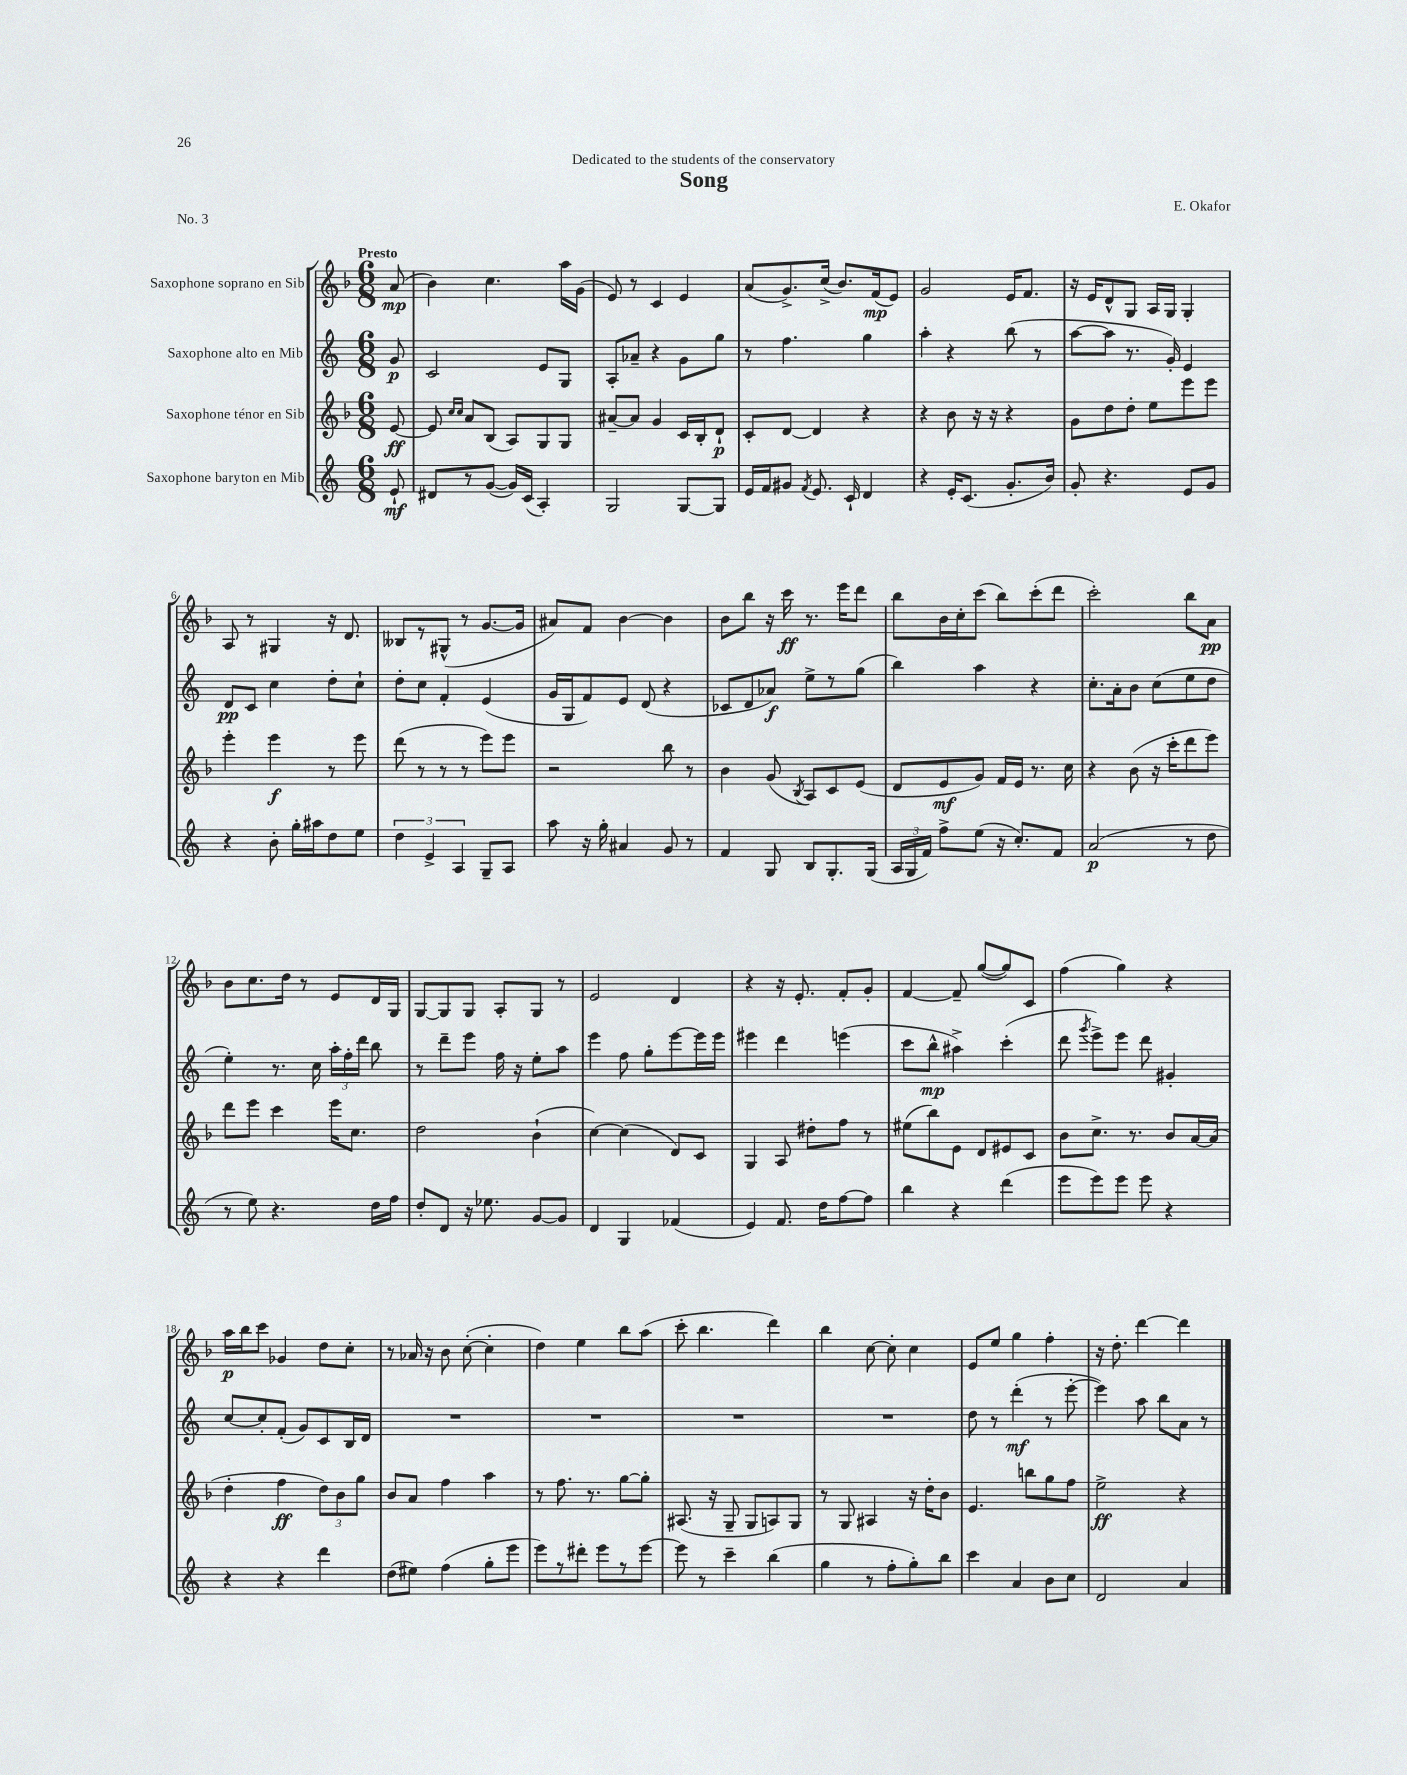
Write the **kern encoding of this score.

**kern	**dynam	**kern	**dynam	**kern	**dynam	**kern	**dynam
*part4	*part4	*part3	*part3	*part2	*part2	*part1	*part1
*staff4	*staff4	*staff3	*staff3	*staff2	*staff2	*staff1	*staff1
*I"Saxophone baryton en Mib	*	*I"Saxophone ténor en Sib	*	*I"Saxophone alto en Mib	*	*I"Saxophone soprano en Sib	*
*clefG2	*	*clefG2	*	*clefG2	*	*clefG2	*
*k[]	*	*k[b-]	*	*k[]	*	*k[b-]	*
*M6/8	*	*M6/8	*	*M6/8	*	*M6/8	*
=	=	=	=	=	=	=	=
!	!	!	!	!	!	!LO:TX:a:B:t=Presto	!
8e`/	mf	[8e/	ff	8g/	p	(8a/	mp
=1	=1	=1	=1	=1	=1	=1	=1
8d#X/L	.	8e/]	.	2c/	.	4b-\)	.
.	.	16qqcc/LL	.	.	.	.	.
.	.	16qqcc/JJ	.	.	.	.	.
8r	.	8a/L	.	.	.	.	.
([8g/J	.	(8B-/J	.	.	.	4.cc\	.
16g/LL])	.	8A/L)	.	.	.	.	.
(16c/JJ	.	.	.	.	.	.	.
4A'/)	.	8G/	.	8e/L	.	.	.
.	.	8G/J	.	8G/J	.	16aa\LL	.
.	.	.	.	.	.	(16g\JJ	.
=2	=2	=2	=2	=2	=2	=2	=2
2G/	.	[8a#X~/L	.	8A'/L	.	8e/)	.
.	.	8a#/J]	.	8a-X~/J	.	8r	.
.	.	4g/	.	4r	.	4c/	.
[8G/L	.	16c/LL	.	8g\L	.	4e/	.
.	.	16B-'/J	.	.	.	.	.
8G/J]	.	8d`/J	p	8gg\J	.	.	.
=3	=3	=3	=3	=3	=3	=3	=3
16e/LL	.	8c'/L	.	8r	.	(8a/L	.
16f/J	.	.	.	.	.	.	.
8g#X/J	.	[8d/J	.	4.ff\	.	8.g^/)	.
8qf/	.	.	.	.	.	.	.
8.e/	.	4d/]	.	.	.	.	.
.	.	.	.	.	.	(16cc^/Jk	.
.	.	.	.	.	.	8.b-/L)	.
16c`/	.	.	.	.	.	.	.
4d/	.	4r	.	4gg\	.	.	.
.	.	.	.	.	.	(16f/k	mp
.	.	.	.	.	.	8e/J)	.
=4	=4	=4	=4	=4	=4	=4	=4
4r	.	4r	.	4aa'\	.	2g/	.
16e'/KL	.	8b-\	.	4r	.	.	.
(8.c/J	.	.	.	.	.	.	.
.	.	16r	.	.	.	.	.
.	.	16r	.	.	.	.	.
8.g'/L	.	4r	.	(8bb\	.	16e/KL	.
.	.	.	.	.	.	8.f/J	.
.	.	.	.	8r	.	.	.
16b/Jk)	.	.	.	.	.	.	.
=5	=5	=5	=5	=5	=5	=5	=5
8g'/	.	8g\L	.	[8aa\L	.	16r	.
.	.	.	.	.	.	16e/KL	.
4.r	.	8dd\	.	8aa\J]	.	8d^^/	.
.	.	8dd'\J	.	8.r	.	8G/J	.
.	.	8ee\L	.	.	.	16A/LL	.
.	.	.	.	16g'/)	.	16G/JJ	.
8e/L	.	8eee\	.	4e/	.	4G'/	.
8g/J	.	8eee\J	.	.	.	.	.
!!LO:LB:g=z
=6	=6	=6	=6	=6	=6	=6	=6
4r	.	4eee'\	.	8d/L	pp	8A/	.
.	.	.	.	8c/J	.	8r	.
8b'\	.	4eee\	f	4cc\	.	4G#X/	.
16gg'\LL	.	.	.	.	.	.	.
16aa#X\J	.	.	.	.	.	.	.
8dd\	.	8r	.	8dd'\L	.	16r	.
.	.	.	.	.	.	8.d/	.
8ee\J	.	8eee\	.	8cc`\J	.	.	.
=7	=7	=7	=7	=7	=7	=7	=7
6dd\	.	(8ddd\	.	8dd'\L	.	8B--X/L	.
.	.	8r	.	8cc\J	.	8r	.
6e^/	.	.	.	.	.	.	.
.	.	8r	.	4f'/	.	(8G#X^^/J	.
6A/	.	.	.	.	.	.	.
.	.	8r	.	.	.	8r	.
8G~/L	.	8eee\L)	.	(4e/	.	[8.g/L	.
8A/J	.	8eee\J	.	.	.	.	.
.	.	.	.	.	.	16g/Jk]	.
=8	=8	=8	=8	=8	=8	=8	=8
8aa\	.	2r	.	16g/LL	.	8a#X/L)	.
.	.	.	.	16G/J	.	.	.
16r	.	.	.	8f/)	.	8f/J	.
16gg'\	.	.	.	.	.	.	.
4a#X/	.	.	.	8e/J	.	[4b-\	.
.	.	.	.	(8d/	.	.	.
8g/	.	8bb-\	.	4r	.	4b-\]	.
8r	.	8r	.	.	.	.	.
=9	=9	=9	=9	=9	=9	=9	=9
4f/	.	4b-\	.	8c-X/L	.	8b-\L	.
.	.	.	.	8d/	.	8bb-\J	.
8G/	.	(8g/	.	8a-X/J)	f	16r	.
.	.	.	.	.	.	16ccc\	ff
.	.	8qB-/	.	.	.	.	.
8B/L	.	8A/L)	.	8ee^\L	.	8.r	.
8.G'/	.	8c/	.	8r	.	.	.
.	.	.	.	.	.	16eee\KL	.
.	.	(8e/J	.	(8gg\J	.	8ddd\J	.
(16G/Jk	.	.	.	.	.	.	.
=10	=10	=10	=10	=10	=10	=10	=10
24A/LL	.	8d/L	.	4bb\)	.	8bb-\L	.
24G/	.	.	.	.	.	.	.
24f/JJ)	.	.	.	.	.	.	.
8ff^\L	.	8e/	mf	.	.	16b-\L	.
.	.	.	.	.	.	16cc'\J	.
(8ee\J	.	8g/J)	.	4aa\	.	(8ccc\J	.
16r	.	16f/LL	.	.	.	8bb-\L)	.
8.cc'/L)	.	16e/JJ	.	.	.	.	.
.	.	8.r	.	4r	.	(8ccc'\	.
8f/J	.	.	.	.	.	8ddd\J	.
.	.	16cc\	.	.	.	.	.
=11	=11	=11	=11	=11	=11	=11	=11
(2a/	p	4r	.	8.cc'\L	.	2ccc'\)	.
.	.	.	.	16a'\k	.	.	.
.	.	(8b-\	.	8b\J	.	.	.
.	.	16r	.	(8cc\L	.	.	.
.	.	16ccc'\KL	.	.	.	.	.
8r	.	8ddd\	.	8ee\	.	8bb-\L	.
8dd\	.	8eee\J)	.	8dd\J	.	8a\J	pp
!!LO:LB:g=z
=12	=12	=12	=12	=12	=12	=12	=12
8r	.	8ddd\L	.	4ee'\)	.	8b-\L	.
8ee\)	.	8eee\J	.	.	.	8.cc\	.
4.r	.	4ccc\	.	8.r	.	.	.
.	.	.	.	.	.	16dd\Jk	.
.	.	.	.	.	.	8r	.
.	.	.	.	16cc\	.	.	.
.	.	16eee\KL	.	24aa'\LL	.	8e/L	.
.	.	.	.	24ff'\	.	.	.
.	.	8.cc\J	.	.	.	.	.
.	.	.	.	24ddd\JJ	.	.	.
16dd\LL	.	.	.	8bb\	.	16d/L	.
16ff\JJ	.	.	.	.	.	16G/JJ	.
=13	=13	=13	=13	=13	=13	=13	=13
8dd'/L	.	2dd\	.	8r	.	[8G/L	.
8d/J	.	.	.	8ddd~\L	.	8G/]	.
16r	.	.	.	8eee\J	.	8G/J	.
8.ee-X\	.	.	.	.	.	.	.
.	.	.	.	16ff\	.	8A'/L	.
.	.	.	.	16r	.	.	.
[8g/L	.	(4b-`\	.	8ee'\L	.	8G/J	.
8g/J]	.	.	.	8aa\J	.	8r	.
=14	=14	=14	=14	=14	=14	=14	=14
4d/	.	[4cc\)	.	4eee\	.	2e/	.
4G/	.	(4cc\]	.	8ff\	.	.	.
.	.	.	.	8gg'\L	.	.	.
(4f-X/	.	8d/L)	.	[8eee\	.	4d/	.
.	.	8c/J	.	16eee\L]	.	.	.
.	.	.	.	16eee\JJ	.	.	.
=15	=15	=15	=15	=15	=15	=15	=15
4e/)	.	4G/	.	4eee#X\	.	4r	.
8.f/	.	8A/	.	4ddd\	.	16r	.
.	.	.	.	.	.	8.e'/	.
.	.	8dd#X'\L	.	.	.	.	.
16dd\KL	.	.	.	.	.	.	.
[8ff\	.	8ff\J	.	(4eeen\	.	8f'/L	.
8ff\J]	.	8r	.	.	.	8g'/J	.
=16	=16	=16	=16	=16	=16	=16	=16
4bb\	.	(8ee#X\L	.	8ccc\L	.	[4f/	.
.	.	8bb-\)	.	8bb^^\J	mp	.	.
4r	.	8e\J	.	4aa#X^\)	.	8f~/]	.
.	.	8d/L	.	.	.	([8gg/L	.
(4ddd\	.	8e#X/	.	(4ccc'\	.	8gg/])	.
.	.	8c/J	.	.	.	8c/J	.
=17	=17	=17	=17	=17	=17	=17	=17
8eee\L	.	8b-\L	.	8ddd\	.	(4ff\	.
.	.	.	.	8qggg/	.	.	.
8eee\)	.	8.cc^\J	.	8eee^\L)	.	.	.
8eee\J	.	.	.	8eee\J	.	4gg\)	.
.	.	8.r	.	.	.	.	.
8eee\	.	.	.	8ddd\	.	.	.
4r	.	8b-/L	.	4g#X'/	.	4r	.
.	.	[16a/L	.	.	.	.	.
.	.	(16a/JJ]	.	.	.	.	.
!!LO:LB:g=z
=18	=18	=18	=18	=18	=18	=18	=18
4r	.	4dd'\	.	[8cc/L	.	16aa\LL	p
.	.	.	.	.	.	16bb-\J	.
.	.	.	.	8cc'/]	.	8ccc\J	.
4r	.	4ff\	ff	(8f'/J	.	4g-X/	.
.	.	.	.	8g/L)	.	.	.
4ddd\	.	12dd\L)	.	8c/	.	8dd\L	.
.	.	12b-\	.	.	.	.	.
.	.	.	.	16B/L	.	8cc'\J	.
.	.	12gg\J	.	.	.	.	.
.	.	.	.	16d/JJ	.	.	.
=19	=19	=19	=19	=19	=19	=19	=19
(8dd\L	.	8b-/L	.	2.r	.	8r	.
8ee#X\J)	.	8a/J	.	.	.	16a-X/	.
.	.	.	.	.	.	16r	.
(4ff\	.	4ff\	.	.	.	8b-\	.
.	.	.	.	.	.	([8cc'\	.
8gg'\L	.	4aa\	.	.	.	4cc'\]	.
8eee\J	.	.	.	.	.	.	.
=20	=20	=20	=20	=20	=20	=20	=20
8eee\L)	.	8r	.	2.r	.	4dd\)	.
8r	.	8.ff\	.	.	.	.	.
8ddd#X'\J	.	.	.	.	.	4ee\	.
.	.	8.r	.	.	.	.	.
8eee\L	.	.	.	.	.	.	.
8r	.	[8gg\L	.	.	.	8bb-\L	.
[8eee\J	.	8gg'\J]	.	.	.	(8aa\J	.
=21	=21	=21	=21	=21	=21	=21	=21
8eee\]	.	(8.A#X/	.	2.r	.	8ccc'\	.
8r	.	.	.	.	.	4.bb-\	.
.	.	16r	.	.	.	.	.
4ccc~\	.	8G~/	.	.	.	.	.
.	.	8G/L	.	.	.	.	.
(4bb\	.	8An/)	.	.	.	4ddd\)	.
.	.	8G/J	.	.	.	.	.
=22	=22	=22	=22	=22	=22	=22	=22
4gg\	.	8r	.	2.r	.	4bb-\	.
.	.	8G/	.	.	.	.	.
8r	.	4A#X/	.	.	.	[8cc\	.
8ff'\L	.	.	.	.	.	8cc'\]	.
8gg'\)	.	16r	.	.	.	4cc\	.
.	.	16dd'\KL	.	.	.	.	.
8bb\J	.	8b-\J	.	.	.	.	.
=23	=23	=23	=23	=23	=23	=23	=23
4ccc\	.	4.e/	.	8dd\	.	8e/L	.
.	.	.	.	8r	.	8ee/J	.
4a/	.	.	.	(4ddd'\	mf	4gg\	.
.	.	8bbn\L	.	.	.	.	.
8b\L	.	8gg\	.	8r	.	4ff'\	.
8cc\J	.	8ff\J	.	[8eee'\	.	.	.
=24	=24	=24	=24	=24	=24	=24	=24
2d/	.	2ee^\	ff	4eee\])	.	16r	.
.	.	.	.	.	.	8.dd'\	.
.	.	.	.	8aa\	.	[4ddd\	.
.	.	.	.	8bb\L	.	.	.
4a/	.	4r	.	8a\J	.	4ddd\]	.
.	.	.	.	8r	.	.	.
==	==	==	==	==	==	==	==
*-	*-	*-	*-	*-	*-	*-	*-
